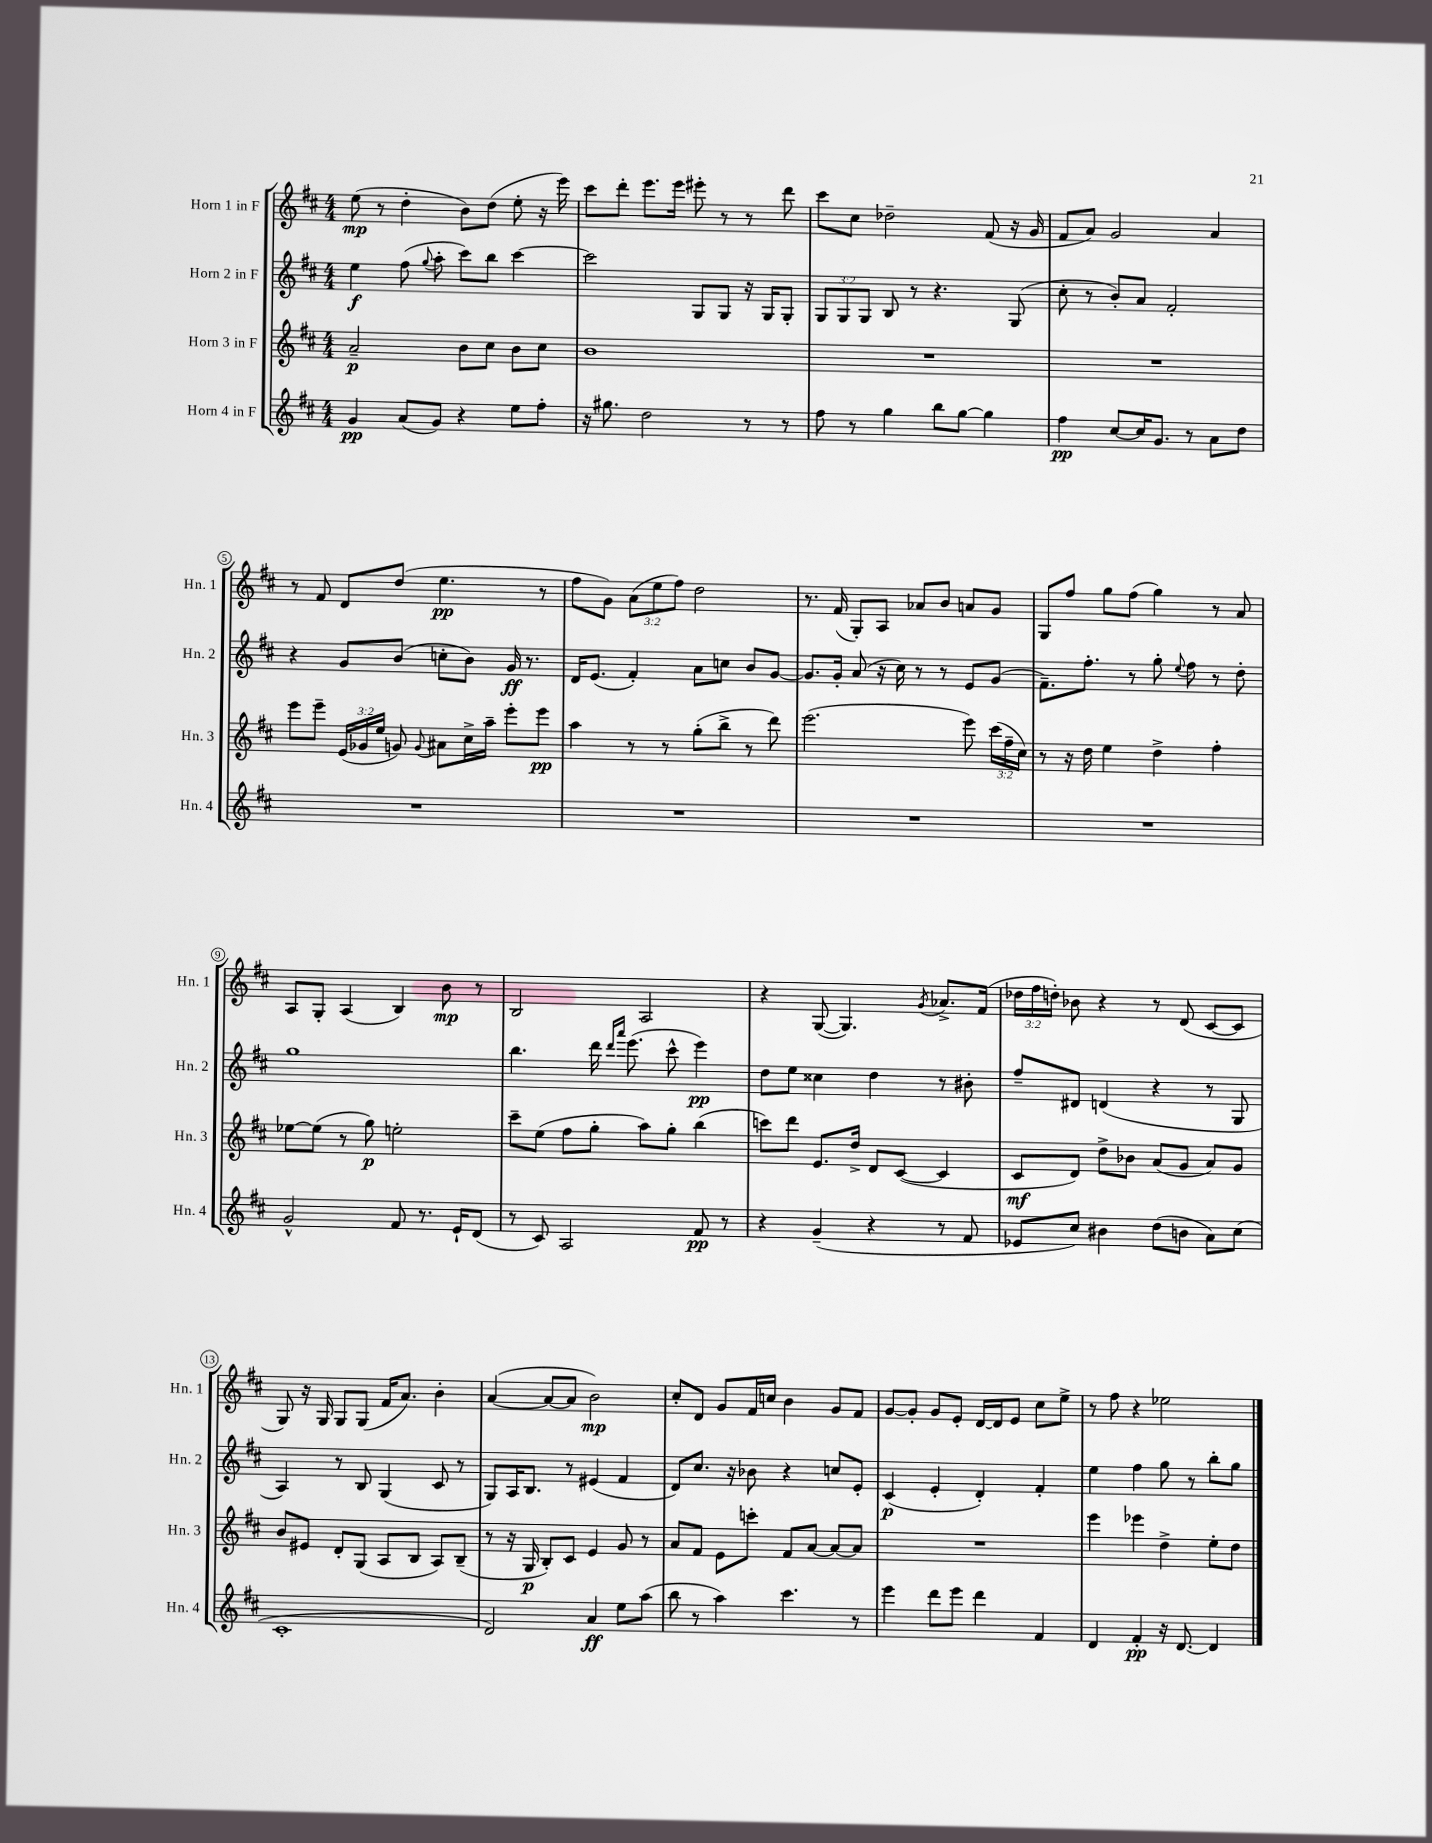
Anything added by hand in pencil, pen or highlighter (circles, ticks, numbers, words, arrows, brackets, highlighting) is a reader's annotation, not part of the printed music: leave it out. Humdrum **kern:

**kern	**kern	**kern	**kern
*staff4	*staff3	*staff2	*staff1
*clefG2	*clefG2	*clefG2	*clefG2
*k[f#c#]	*k[f#c#]	*k[f#c#]	*k[f#c#]
*M4/4	*M4/4	*M4/4	*M4/4
4g	2a~	4ee	(8ee
.	.	.	8r
(8a	.	(8ff#	4dd'
.	.	8qqgg	.
8g)	.	8aa'	.
4r	8b	8ccc#)	8b)
.	8cc#	8bb	(8dd
8ee	8b	[4ccc#	8ee'
8ff#'	8cc#	.	16r
.	.	.	16eee)
=	=	=	=
16r	1b	2ccc#]	8ccc#
8.gg#	.	.	.
.	.	.	8ddd'
2dd	.	.	8.eee
.	.	.	16eee
.	.	8G	8eee#'
.	.	8G	8r
8r	.	16r	8r
.	.	16G	.
8r	.	8G'	8ddd
=	=	=	=
8ff#	1r	12G	8ccc#
.	.	12G	.
8r	.	.	8cc#
.	.	12G	.
4gg	.	8B	2dd-~
.	.	8r	.
8bb	.	4.r	.
[8gg	.	.	.
4gg]	.	.	(8f#
.	.	(8G	16r
.	.	.	16g
=	=	=	=
4ff#	1r	8cc#'	8f#
.	.	8r	8a)
[8cc#	.	8b')	2g
16cc#]	.	8a	.
8.g	.	.	.
.	.	2f#'	.
8r	.	.	.
8a	.	.	4a
8dd	.	.	.
=	=	=	=
1r	8eee	4r	8r
.	8eee~	.	8f#
.	(24e	8g	8d
.	24g-	.	.
.	24ee	.	.
.	8g)	(8b	(8dd
.	8qqg	.	.
.	8a#	8cc'	4.ee
.	16cc#^	8b)	.
.	16aa~	.	.
.	8eee'	16g	.
.	.	8.r	.
.	8eee	.	8r
=	=	=	=
1r	4aa	16d	8ff#
.	.	(8.e	.
.	.	.	8g)
.	8r	4f#')	(12a
.	.	.	12ee
.	8r	.	.
.	.	.	12ff#)
.	(8gg'	8a	2dd
.	8bb^	8cc	.
.	8r	8b	.
.	8ddd)	[8g	.
=	=	=	=
1r	(2.eee	8.g]	8.r
.	.	16g'	(16f#
.	.	(8a	8G')
.	.	16r	8A
.	.	16cc#)	.
.	.	8r	8a-
.	.	8r	8b
.	8eee)	8e	8a
.	(24ccc#	(8g	8g
.	24ff#~	.	.
.	24cc#)	.	.
=	=	=	=
1r	8r	8.f#~)	8G
.	16r	.	8ff#
.	16dd	8.ff#'	.
.	4ee	.	8gg
.	.	8r	(8ff#
.	4dd^	8gg'	4gg)
.	.	8qqee	.
.	.	8ff#	.
.	4ff#'	8r	8r
.	.	8dd'	8a
=	=	=	=
2g^^	[8ee-	1gg	8A
.	(8ee-]	.	8G'
.	8r	.	(4A
.	8gg)	.	.
8f#	2ee'	.	4B)
8.r	.	.	.
.	.	.	8b
16e`	.	.	.
(8d	.	.	8r
=	=	=	=
8r	8ccc#~	4.bb	2B
8c#)	(8ee	.	.
2A	8ff#	.	.
.	8gg'	16ddd	.
.	.	16qqddd	.
.	.	16qqaaa	.
.	.	(8.eee	.
.	8aa)	.	2A
.	8gg'	8ccc#^^	.
8f#	(4bb	4eee)	.
8r	.	.	.
=	=	=	=
4r	8ccc)	8dd	4r
.	8ddd	8ee	.
(4g~	8.e	4cc##	([8G
.	.	.	4.G])
.	16dd^	.	.
4r	8d	4dd	.
.	([8c#	.	.
.	.	.	8qg
8r	4c#]	8r	8.a-^
8f#	.	8b#'	.
.	.	.	(16f#
=	=	=	=
8e-	8c#	8ff#~	24dd-
.	.	.	24ff#
.	.	.	24dd')
8cc#)	8d)	8d#	8b-
4b#	8dd^	(4d	4r
.	8b-	.	.
(8dd	(8a	4r	8r
8b	8g	.	(8d
8a)	8a)	8r	[8c#
(8cc#	8g	8G	8c#]
=	=	=	=
1c#'	8b	4A)	8G)
.	8e#	.	16r
.	.	.	16G
.	8d'	8r	8G
.	(8G	8B	(8G
.	8A	(4G	16f#
.	.	.	8.a)
.	8B	.	.
.	8A)	8c#	4b'
.	(8B~	8r	.
=	=	=	=
2d)	8r	8G)	([4a
.	16r	16A	.
.	16G	8.B	.
.	8B')	.	8a_
.	8c#	8r	8a]
4a	4e	(4e#	2b)
8ee	8g	4f#	.
(8aa	8r	.	.
=	=	=	=
8bb	8a	8d)	8cc#'
8r	8f#	8.cc#	8d
4aa)	8e	.	8g
.	.	16r	.
.	8ccc'	8b-	16f#
.	.	.	16cc
4.ccc#	8f#	4r	4b
.	[8a	.	.
.	8a_	8cc	8g
8r	8a]	8e'	8f#
=	=	=	=
4eee	1r	(4c#	[8g
.	.	.	8g']
8ddd	.	4e'	8g
8eee	.	.	8e'
4ddd	.	4d')	[16d
.	.	.	16d]
.	.	.	8e
4f#	.	4f#'	8cc#
.	.	.	8ee^
=	=	=	=
4d	4eee	4ee	8r
.	.	.	8ff#
4f#'	4eee-	4ff#	4r
16r	4dd^	8gg	2ee-
[8.d	.	.	.
.	.	8r	.
4d]	8ee'	8bb'	.
.	8dd	8gg	.
==	==	==	==
*-	*-	*-	*-
